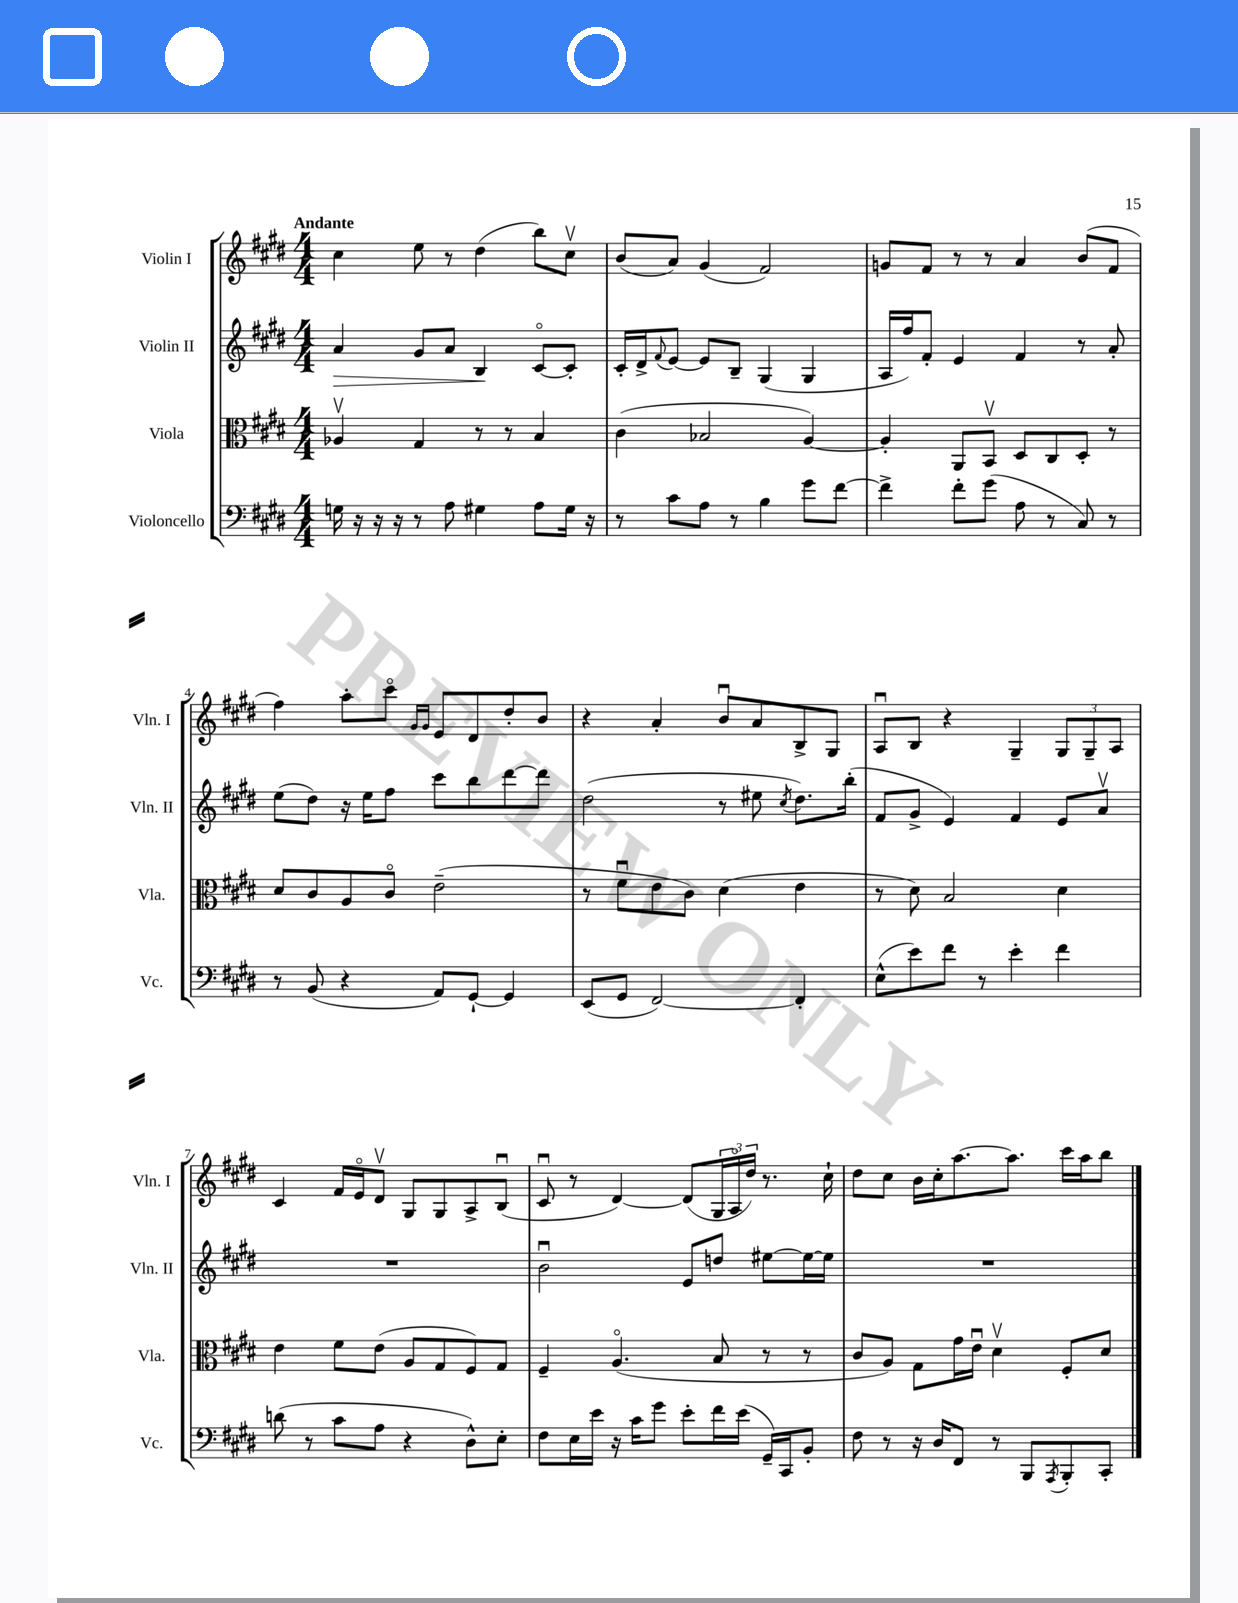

**kern	**kern	**kern	**kern
*staff4	*staff3	*staff2	*staff1
*clefF4	*clefC3	*clefG2	*clefG2
*k[f#c#g#d#]	*k[f#c#g#d#]	*k[f#c#g#d#]	*k[f#c#g#d#]
*M4/4	*M4/4	*M4/4	*M4/4
16G\	4A-v/	4a/	4cc#\
16r	.	.	.
16r	.	.	.
16r	.	.	.
8r	4G#/	8g#/L	8ee\
8A\	.	8a/J	8r
4G#\	8r	4B/	(4dd#\
.	8r	.	.
8A\L	4B/	[8c#o/L	8bb\L)
16G#\Jk	.	8c#'/]J	8cc#v\J
16r	.	.	.
=	=	=	=
8r	(4c#\	16c#'/LL	(8b/L
.	.	16d#^/J	.
.	.	8qqf#/	.
8c#\L	.	[8e/J	8a/J)
8A\J	2B-/	8e/]L	(4g#/
8r	.	8B~/J	.
4B\	.	(4G#/	2f#/)
8g#\L	[4A/)	4G#/	.
[8f#\J	.	.	.
=	=	=	=
4f#^\]	4A'/]	16A/LL	8g/L
.	.	16ff#/J)	.
.	.	8f#'/J	8f#/J
8f#'\L	8AA/L	4e/	8r
(8g#\J	8BBv/J	.	8r
8A\	8D#/L	4f#/	4a/
8r	8C#/	.	.
8C#/)	8D#'/J	8r	(8b/L
8r	8r	8a'/	8f#/J
=	=	=	=
8r	8d#/L	(8ee\L	4ff#\)
(8BB/	8c#/	8dd#\J)	.
4r	8A/	16r	8aa'\L
.	.	16ee\LK	.
.	8c#o/J	8ff#\J	8ccc#o\J
.	.	.	16qqg#/LL
.	.	.	16qqg#/JJ
8AA/L)	(2e~\	8ccc#\L	8e/L
[8GG#`/J	.	8bb\	8d#/
4GG#/]	.	[8ddd#\	8dd#'/
.	.	8ddd#\]J	8b/J
=	=	=	=
(8EE/L	8r	(2dd#\	4r
8GG#/J	8f#u\L	.	.
[2FF#/)	8e\	.	4a'/
.	8c#\J)	.	.
.	(4d#\	8r	8bu/L
.	.	8ee#\	8a/
.	.	8qcc#/	.
4FF#'/]	4e\	8.dd#\L)	8B^/
.	.	.	8G#/J
.	.	(16bb'\Jk	.
=	=	=	=
(8E^^\L	8r	8f#/L	8Au/L
8e\)	8d#\)	8g#^/J	8B/J
8f#\J	2B/	4e/)	4r
8r	.	.	.
4e'\	.	4f#/	4G#~/
4f#\	4d#\	8e/L	12G#/L
.	.	.	12G#~/
.	.	8av/J	.
.	.	.	12A/J
=	=	=	=
(8d\	4e\	1r	4c#/
8r	.	.	.
8c#\L	8f#\L	.	16f#/LL
.	.	.	16eo/J
8A\J	(8e\J	.	8d#v/J
4r	8A/L	.	8G#/L
.	8G#/	.	8G#/
8D#^^\L)	8F#/)	.	8A^/
8E'\J	8G#/J	.	(8Bu/J
=	=	=	=
8F#\L	4F#~/	2bu\	8c#u/
16E\L	.	.	8r
16e\JJ	.	.	.
16r	(4.Ao/	.	[4d#/)
16c#\LK	.	.	.
8g#\J	.	.	.
8e'\L	.	8e/L	(8d#/]L
16f#\L	8B/	8dd/J	24G#/L
.	.	.	24Ao/
(16e\JJ	.	.	.
.	.	.	24dd#/JJ)
16GG#~/LL)	8r	[8ee#\L	8.r
16CC#/J	.	.	.
8BB'/J	8r	16ee#\_L	.
.	.	16ee#\]JJ	16cc#`\
=	=	=	=
8F#\	8c#/L	1r	8dd#\L
8r	8A/J)	.	8cc#\J
16r	8G#\L	.	16b\LL
16D#/LK	.	.	16cc#'\J
8FF#/J	16g#\L	.	[8.aa\
.	16eu\JJ	.	.
8r	4d#v\	.	.
.	.	.	8.aa\]J
8BBB/L	.	.	.
8qAAA/	.	.	.
8BBB'/	8F#'/L	.	16ccc#\LL
.	.	.	16aa\J
8CC#'/J	8d#/J	.	8bb\J
==	==	==	==
*-	*-	*-	*-
